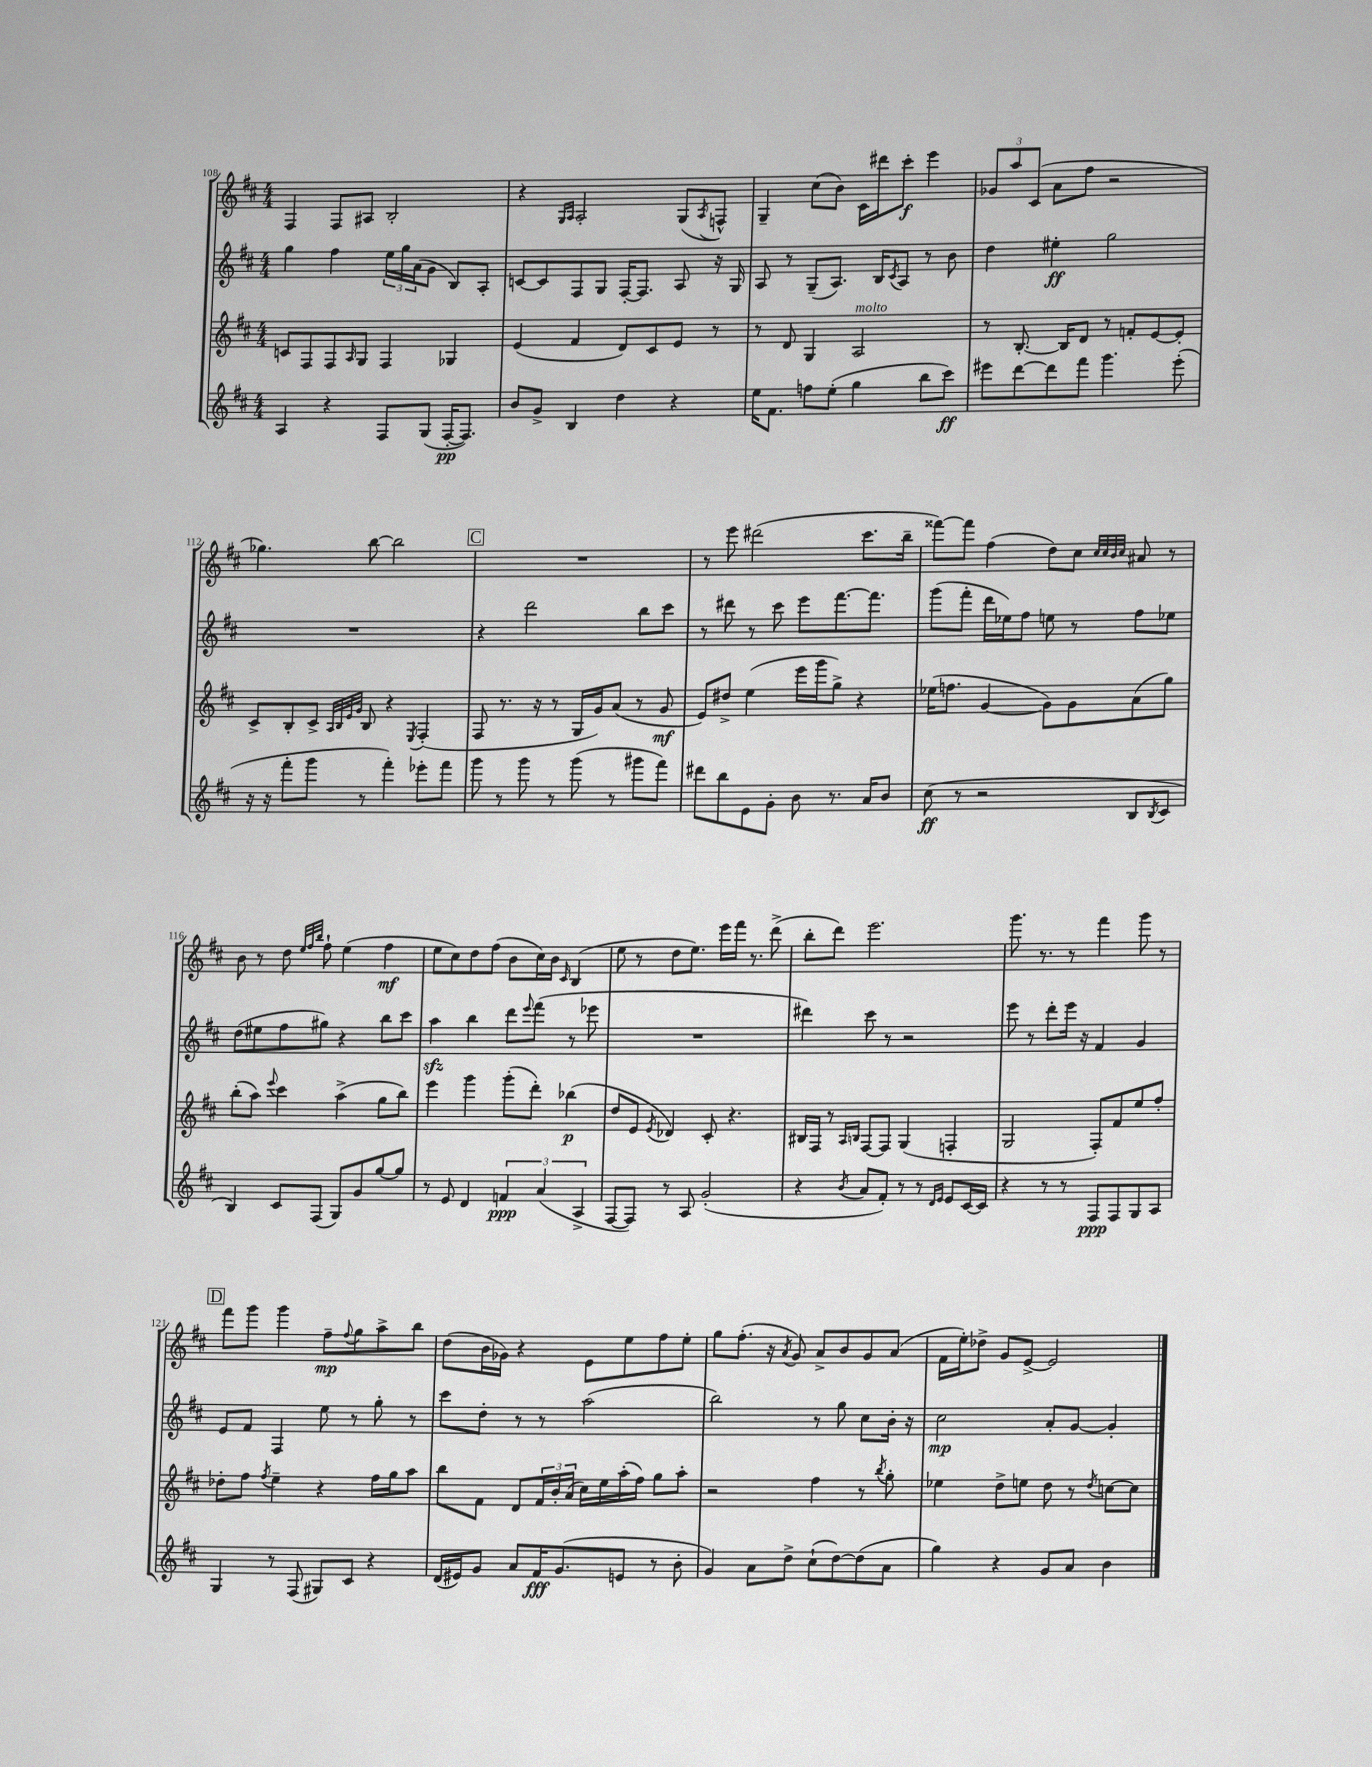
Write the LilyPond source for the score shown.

<<
\new StaffGroup <<
\new Staff = "s0" {
    \clef treble \key d \major \numericTimeSignature \time 4/4
    fis4 fis8 ais8 b2-. |
    r4 \grace { g16 a16 } a2-. g8( \acciaccatura { a8 } f8-^) |
    g4-- cis''8( b'8) cis'16 dis'''16 cis'''8-.\f e'''4 |
    \tuplet 3/2 { ges'8 a''8 cis'8( } a'8 fis''8 r2 |
    ges''4.) b''8~ b''2 |
    \mark \markup { \box "C" } R1 |
    r8 e'''8 dis'''2( cis'''8. b''16-- |
    fisis'''8~) fisis'''8 fis''4( d''8) cis''8 \grace { cis''32 cis''32 b'32 cis''32 } ais'8 r8 |
    b'8 r8 d''8 \grace { e''32 fis''32 b''32 } fis''8-! e''4( fis''4\mf |
    e''8 cis''8) d''8 fis''8( b'8 cis''16) b'16 \grace { cis'16 } b4( |
    e''8 r8 d''8 e''8.) e'''16 fis'''16 r8. d'''8->( |
    b''8-. d'''8) e'''2. |
    g'''8. r8. r8 fis'''4 g'''8 r8 |
    \mark \markup { \box "D" } fis'''8 g'''8 g'''4 fis''8--\mp \appoggiatura { fis''8 } g''8 a''8-> b''8 |
    d''8( b'16 ges'16) r4 e'8 e''8 fis''8 e''8-. |
    g''8 fis''8.-.( r16 \acciaccatura { a'8 } g'8) a'8-> b'8 g'8 a'8( |
    fis'16 e''16-.) des''8-> g'8 e'8~-> e'2 \bar "|." |
}
\new Staff = "s1" {
    \clef treble \key d \major \numericTimeSignature \time 4/4
    g''4 fis''4 \tuplet 3/2 { e''16 g''16 a'16( } g'8 b8) a8-. |
    c'8~ c'8 fis8 g8 fis16~-. fis8. a8 r16 g16 |
    a8 r8 g8--( a8.) b16 \acciaccatura { cis'8 } a8 r8 b'8 |
    d''4 eis''4-.\ff g''2 |
    R1 |
    \mark \markup { \box "C" } r4 d'''2 b''8 cis'''8 |
    r8 dis'''8 r8 cis'''8 e'''8 fis'''8.~ fis'''8. |
    g'''8( fis'''8-. d'''16 ees''16) fis''8 e''8 r8 fis''8 ees''8 |
    d''8( eis''8 fis''8 gis''8) r4 b''8 cis'''8 |
    a''4\sfz b''4 d'''8 \appoggiatura { e'''8 } fis'''8( r8 ees'''8 |
    R1 |
    dis'''4) cis'''8 r8 r2 |
    e'''8 r8 d'''8-. e'''16 r16 fis'4 g'4 |
    \mark \markup { \box "D" } e'8 fis'8 fis4 e''8 r8 g''8-. r8 |
    cis'''8 d''8-. r8 r8 a''2( |
    b''2) r8 g''8 cis''8 b'16-. r16 |
    cis''2\mp a'8-. g'8~ g'4-. \bar "|." |
}
\new Staff = "s2" {
    \clef treble \key d \major \numericTimeSignature \time 4/4
    c'8 fis8 fis8 \grace { a16 } g8 fis4 ges4 |
    e'4( fis'4 d'8) cis'8 e'8 r8 |
    r8 d'8 g4 a2^\markup { \italic "molto" } |
    r8 b8.~-. b16 d'8 r8 f'8-. e'8~ e'8-. |
    cis'8-> b8-. cis'8-> \grace { a32 b32 e'32 g'32 } b8 r4 \acciaccatura { e8 } fis4-.( |
    \mark \markup { \box "C" } fis8 r8. r16 r8 g16 g'16) a'8( r8 g'8\mf |
    e'8) dis''8-> e''4( e'''16 g'''16 g''8->) r4 |
    ees''16( f''8. g'4~ g'8) g'8 a'8( g''8) |
    b''8-.( a''8) \appoggiatura { e'''8 } cis'''4 a''4->( g''8 b''8) |
    e'''4 g'''4 g'''8-.( d'''8-.) bes''4\p( |
    d''8 e'8 \acciaccatura { e'8 } des'4) cis'8-. r4. |
    bis16 fis16 r8 \grace { a16 b16 } fis8~ fis8 g4( f4-. |
    g2 fis8-.) fis'8 e''8 fis''8-. |
    \mark \markup { \box "D" } des''8-. fis''8 \acciaccatura { fis''8 } e''4-- r4 fis''16 g''16 a''8 |
    b''8 fis'8 d'8 \tuplet 3/2 { fis'16 b'16-. a'16( } cis''16) e''16 a''16-.( fis''16) g''8 a''8-. |
    r2 fis''4 r8 \acciaccatura { b''8 } g''8-. |
    ees''4 d''8-> e''8 d''8 r8 \acciaccatura { d''8 } c''8~ c''8 \bar "|." |
}
\new Staff = "s3" {
    \clef treble \key d \major \numericTimeSignature \time 4/4
    a4 r4 fis8 g8( fis16~-.\pp fis8.) |
    b'8 g'8-> b4 d''4 r4 |
    e''16 fis'8. f''8 e''8-.( g''4 b''8 cis'''8\ff) |
    eis'''8 d'''8~ d'''8 fis'''8 g'''4. eis'''8-.( |
    r16 r16 fis'''8-. g'''8 r8 fis'''4-.) ees'''8-. fis'''8 |
    \mark \markup { \box "C" } g'''8 r8 g'''8 r8 g'''8( r8 gis'''8 fis'''8) |
    dis'''8 b''8 e'8 g'8-. b'8 r8. a'16 b'8 |
    cis''8\ff( r8 r2 b8 \acciaccatura { b8 } cis'8 |
    b4) cis'8 fis8( g8) g'8 g''8~ g''8 |
    r8 e'8 d'4 \tuplet 3/2 { f'4\ppp a'4( a4-> } |
    fis8~ fis8) r8 a8 g'2-.( |
    r4 \acciaccatura { b'8 } a'8 fis'8-.) r8 r8 \grace { d'16 e'16 } e'8 cis'16~ cis'16 |
    r4 r8 r8 fis8\ppp fis8 g8 a8 |
    \mark \markup { \box "D" } g4 r8 fis8( gis8) cis'8 r4 |
    d'16( eis'16) g'8 a'8 fis'16\fff g'8.( e'8 r8 b'8-. |
    g'4) a'8 d''8-> cis''8-!( d''8~) d''8( a'8 |
    g''4) r4 g'8 a'8 b'4 \bar "|." |
}
>>
>>
\layout { \context { \Score currentBarNumber = #108 } }
